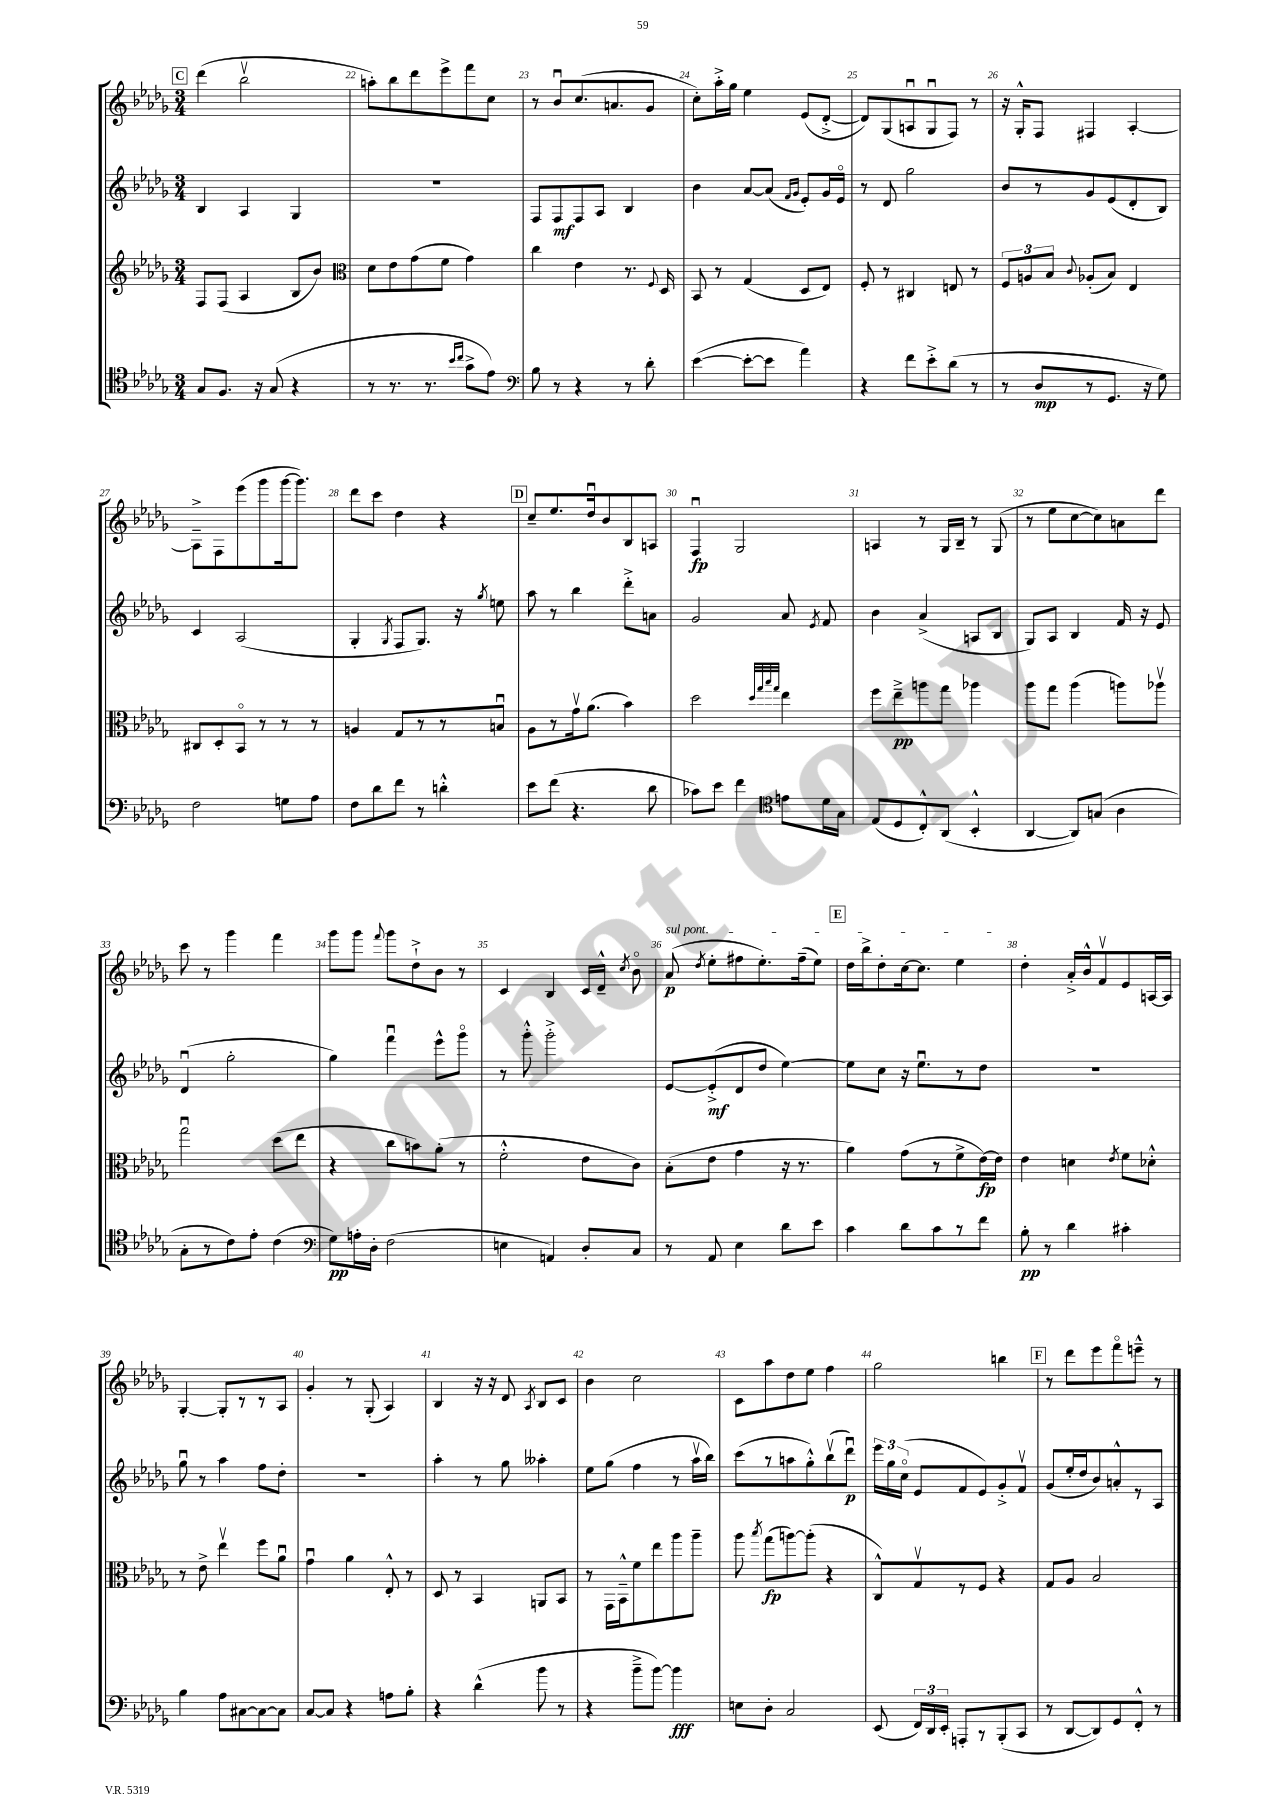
<<
\new StaffGroup <<
\new Staff = "s0" {
    \clef treble \key des \major \numericTimeSignature \time 3/4
    \autoBeamOff \mark \markup { \box "C" } des'''4( bes''2\upbow |
    a''8[-.) bes''8 des'''8 ees'''8-> f'''8 c''8] |
    r8 bes'8[\downbow c''8.( a'8. ges'8] |
    c''8[-.) aes''16-.-> ges''16] ees''4 ees'8[( des'8]~-.-> |
    des'8[) ges8( a8\downbow ges8\downbow f8]) r8 |
    r16 ges16[-.-^ f8] fis4 aes4~-. |
    aes8[---> f8 ees'''8( ges'''8 ges'''16~ ges'''8.]) |
    des'''8[ c'''8] des''4 r4 |
    \mark \markup { \box "D" } c''8[-- ees''8. des''16\downbow bes'8 bes8 a8] |
    f4\downbow\fp ges2 |
    a4 r8 ges16[ bes16]-- r8 ges8( |
    r8 ees''8[ c''8~ c''8) a'8 des'''8] |
    c'''8 r8 ges'''4 f'''4 |
    ges'''8[ ges'''8] \appoggiatura { f'''8 } ges'''8[ des''8-!-> bes'8] r8 |
    c'4 bes4 c'16[ des'16]---^ \acciaccatura { c''8 } bes'8\flageolet |
    \once \override TextSpanner.bound-details.left.text = \markup { \italic "sul pont." } aes'8\p\startTextSpan( \acciaccatura { des''8 } ees''8[-. fis''8 ees''8.-.) fis''16--( ees''8]) |
    \mark \markup { \box "E" } des''16[ bes''16-> des''8-. c''16~ c''8.] ees''4\stopTextSpan |
    des''4-. aes'16[-.-> bes'16-^ f'8\upbow ees'8 a16~ a16] |
    ges4~-. ges8[-. r8 r8 aes8] |
    ges'4-. r8 ges8-.( aes4) |
    bes4 r16 r16 des'8 \acciaccatura { aes8 } bes8[ c'8] |
    bes'4 c''2 |
    c'8[ aes''8 des''8 ees''8] f''4 |
    ges''2 b''4 |
    \mark \markup { \box "F" } r8 des'''8[ ees'''8 f'''8\flageolet e'''8]---^ r8 \bar "|." |
}
\new Staff = "s1" {
    \clef treble \key des \major \numericTimeSignature \time 3/4
    \autoBeamOff \mark \markup { \box "C" } bes4 aes4 ges4 |
    R2. |
    f8[ f8\mf f8 aes8] bes4 |
    bes'4 aes'8[~ aes'8]( \grace { f'16[ ges'16] } ees'8[-.) ges'16 ees'16]\flageolet |
    r8 des'8 ges''2 |
    bes'8[ r8 ges'8 ees'8( des'8-. bes8]) |
    c'4 aes2( |
    ges4-. \acciaccatura { ges8 } f8[ ges8.]) r16 \acciaccatura { ges''8 } e''8 |
    \mark \markup { \box "D" } aes''8 r8 bes''4 des'''8[-.-> a'8] |
    ges'2 aes'8 \acciaccatura { ees'8 } f'8 |
    bes'4 aes'4->( a8[ bes8] |
    ges8[) aes8] bes4 f'16 r16 ees'8 |
    des'4\downbow( ges''2-. |
    ges''4) f'''4\downbow ees'''8[-^ ges'''8]\flageolet |
    r8 ges'''8-.-^ ges'''2-.-> |
    ees'8[~ ees'8-.->\mf( des'8 des''8] ees''4~) |
    \mark \markup { \box "E" } ees''8[ c''8] r16 ees''8.[\downbow r8 des''8] |
    R2. |
    ges''8\downbow r8 aes''4 f''8[ des''8]-. |
    R2. |
    aes''4-. r8 ges''8 aeses''4-. |
    ees''8[ ges''8]( f''4 r8 aes''16[\upbow bes''16]) |
    c'''8[( r8 a''8 ges''8-.-^) bes''8\upbow( des'''8]\downbow\p) |
    \tuplet 3/2 { ees'''16[ ges''16 c''16]\flageolet( } ees'8[ f'8 ees'8) ges'8-.-> f'8]\upbow |
    \mark \markup { \box "F" } ges'8[( ees''16-. des''16 bes'8) a'8-.-^ r8 aes8] \bar "|." |
}
\new Staff = "s2" {
    \clef treble \key des \major \numericTimeSignature \time 3/4
    \autoBeamOff \mark \markup { \box "C" } f8[ f8]( aes4 bes8[ bes'8]) |
    \clef alto des'8[ ees'8 ges'8( f'8] ges'4) |
    c''4 ees'4 r8. \appoggiatura { f8 } des16 |
    bes,8 r8 ges4( des8[ ees8]) |
    f8-. r8 cis4 e8 r8 |
    \tuplet 3/2 { f8[ a8 bes8] } \appoggiatura { c'8 } aes8[-.( bes8]) ees4 |
    cis8[ des8-. bes,8]\flageolet r8 r8 r8 |
    a4 ges8[ r8 r8 b8]\downbow |
    \mark \markup { \box "D" } aes8[ r8 ges'16\upbow aes'8.]( bes'4) |
    des''2 \grace { des''32[ ges''32 bes''32 ges''32] } ees''4 |
    f''8[ ees''8--->\pp a''8 ges''8] aes''4 |
    aes''8[ ges''8] aes''4( a''8[) aes''8]\upbow |
    ges''2\downbow des''8[( ees''8] |
    r4 c''8[ b'8) aes'8]-.( r8 |
    f'2-.-^ ees'8[ c'8]) |
    bes8[-.( ees'8] ges'4 r16 r8. |
    \mark \markup { \box "E" } aes'4) ges'8[( r8 f'8-> ees'16~\fp) ees'16] |
    ees'4 d'4 \acciaccatura { ees'8 } f'8[ des'8]-.-^ |
    r8 ees'8-> ees''4\upbow f''8[ aes'8]\downbow |
    ges'4\downbow aes'4 ees8-.-^ r8 |
    des8 r8 bes,4 a,8[ bes,8] |
    r8 ges,16[ bes,16---^ f'8 ees''8 aes''8 aes''8]-- |
    aes''8 \acciaccatura { bes''8 } ges''8[\fp( a''8~) a''8]-.( r4 |
    c8[-^) ges8\upbow r8 f8] r4 |
    \mark \markup { \box "F" } ges8[ aes8] bes2 \bar "|." |
}
\new Staff = "s3" {
    \clef tenor \key des \major \numericTimeSignature \time 3/4
    \autoBeamOff \mark \markup { \box "C" } ges8[ f8.] r16 ges8( r4 |
    r8 r8. r8. \grace { bes'16[ c''16] } ges'8[-> ees'8]) |
    \clef bass bes8 r8 r4 r8 des'8-. |
    ees'4~( ees'8[~-. ees'8] aes'4) |
    r4 f'8[ ees'8-.-> des'8]( r8 |
    r8 des8[\mp r8 ges,8.] r16 ges8) |
    f2 g8[ aes8] |
    f8[ des'8 f'8] r8 d'4-.-^ |
    \mark \markup { \box "D" } ees'8[ f'8]( r4. des'8 |
    ces'8[) ees'8] f'4 \clef tenor e'8[ des'16 ges16] |
    ees8[( des8 c8-.-^) aes,8]( bes,4-.-^ |
    aes,4~ aes,8[) g8]( aes4 |
    ges8[-. r8 c'8) ees'8]-. c'4( |
    \clef bass ges8[\pp) a16-. des16]-. f2( |
    e4 a,4) des8[-. c8] |
    r8 aes,8 ees4 des'8[ ees'8] |
    \mark \markup { \box "E" } c'4 des'8[ c'8 r8 f'8] |
    bes8-.\pp r8 des'4 cis'4-. |
    bes4 aes8[ cis8~ cis8~ cis8] |
    c8[~ c8] r4 a8[ bes8]-. |
    r4 des'4-^( bes'8 r8 |
    r4 bes'8[---> bes'8]~) bes'4\fff |
    e8[ des8]-. c2 |
    ees,8( \tuplet 3/2 { f,16[) des,16 ees,16]-. } a,,8[-. r8 bes,,8-.( c,8] |
    \mark \markup { \box "F" } r8 des,8[~ des,8) ges,8 f,8]-.-^ r8 \bar "|." |
}
>>
>>
\layout { \context { \Score currentBarNumber = #21 \override BarNumber.break-visibility = ##(#f #t #t) barNumberVisibility = #all-bar-numbers-visible } }
